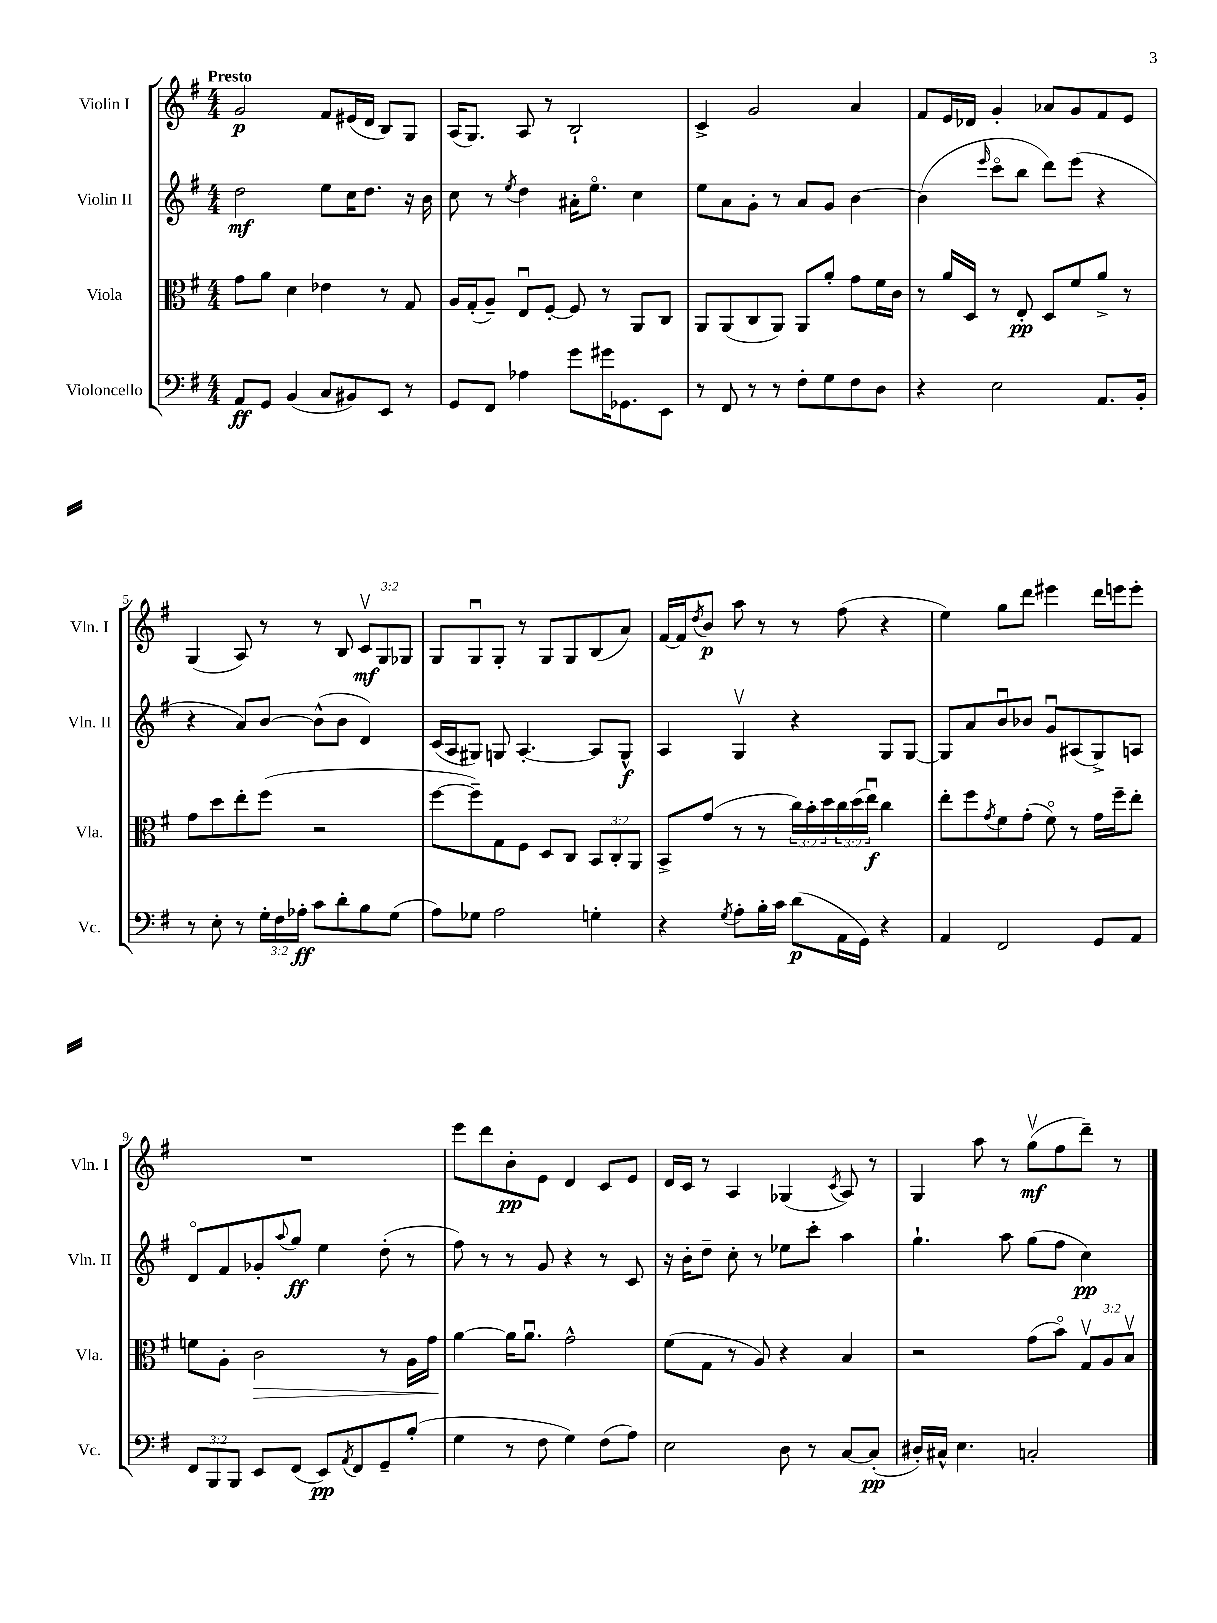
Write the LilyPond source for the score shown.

<<
\new StaffGroup <<
\new Staff = "s0" \with { instrumentName = "Violin I" shortInstrumentName = "Vln. I" } {
    \clef treble \key g \major \numericTimeSignature \time 4/4 \override Staff.TupletNumber.text = #tuplet-number::calc-fraction-text \tempo "Presto"
    g'2\p fis'8 eis'16( d'16 b8) g8 |
    a16( g8.) a8 r8 b2-! |
    c'4-> g'2 a'4 |
    fis'8 e'16 des'16 g'4-. aes'8 g'8 fis'8 e'8 |
    g4( a8) r8 r8 b8 \tuplet 3/2 { c'8\upbow\mf g8 ges8 } |
    g8 g8\downbow g8-. r8 g8 g8 b8( a'8) |
    fis'16~ fis'16 \acciaccatura { d''8 } b'8\p a''8 r8 r8 fis''8( r4 |
    e''4) g''8 d'''8 eis'''4 d'''16 e'''16 e'''8-. |
    R1 |
    e'''8 d'''8 b'8-.\pp e'8 d'4 c'8 e'8 |
    d'16 c'16 r8 a4 ges4( \acciaccatura { c'8 } a8) r8 |
    g4 a''8 r8 g''8\upbow\mf( fis''8 d'''8--) r8 \bar "|." |
}
\new Staff = "s1" \with { instrumentName = "Violin II" shortInstrumentName = "Vln. II" } {
    \clef treble \key g \major \numericTimeSignature \time 4/4
    d''2\mf e''8 c''16 d''8. r16 b'16 |
    c''8 r8 \acciaccatura { e''8 } d''4 ais'16-. e''8.\flageolet c''4 |
    e''8 a'8 g'8-. r8 a'8 g'8 b'4~ |
    b'4( \grace { e'''16 } c'''8\flageolet b''8 d'''8) e'''8( r4 |
    r4 a'8) b'8~ b'8-^( b'8 d'4) |
    c'16( a16 gis8) g8 a4.~-. a8 g8-^\f |
    a4 g4\upbow r4 g8 g8~ |
    g8 a'8 b'8\downbow bes'8 g'8\downbow ais8( g8->) a8 |
    d'8\flageolet fis'8 ges'8-. \appoggiatura { a''8 } g''8\ff e''4 d''8-.( r8 |
    fis''8) r8 r8 g'8 r4 r8 c'8 |
    r16 b'16-. d''8-- c''8-. r8 ees''8 c'''8-. a''4 |
    g''4.-! a''8 g''8( fis''8 c''4\pp) \bar "|." |
}
\new Staff = "s2" \with { instrumentName = "Viola" shortInstrumentName = "Vla." } {
    \clef alto \key g \major \numericTimeSignature \time 4/4 \override Staff.TupletNumber.text = #tuplet-number::calc-fraction-text
    g'8 a'8 d'4 ees'4 r8 g8 |
    a16 g16-.( a8--) e8\downbow fis8~-. fis8 r8 a,8 c8 |
    a,8 a,8( c8 a,8) a,8 a'8-. g'8 fis'16 c'16 |
    r8 a'16 d16 r8 e8-.\pp d8 fis'8 a'8-> r8 |
    g'8 d''8 e''8-. fis''8( r2 |
    fis''8~ fis''8--) g8 fis8 d8 c8 \tuplet 3/2 { b,8 c8-. a,8 } |
    b,8-> g'8( r8 r8 \tuplet 3/2 { c''16) b'16-. d''16 } \tuplet 3/2 { c''16 d''16( e''16\downbow\f) } c''4 |
    e''8-. fis''8 \acciaccatura { g'8 } fis'8 g'8-.( fis'8\flageolet) r8 g'16 fis''16-- e''8-. |
    f'8 a8-. c'2\> r8 a16 g'16 |
    a'4~\! a'16 a'8.\downbow g'2-^ |
    fis'8( g8 r8 a8) r4 b4 |
    r2 g'8( b'8\flageolet) \tuplet 3/2 { g8\upbow a8 b8\upbow } \bar "|." |
}
\new Staff = "s3" \with { instrumentName = "Violoncello" shortInstrumentName = "Vc." } {
    \clef bass \key g \major \numericTimeSignature \time 4/4 \override Staff.TupletNumber.text = #tuplet-number::calc-fraction-text
    a,8\ff g,8 b,4( c8 bis,8) e,8 r8 |
    g,8 fis,8 aes4 g'8 gis'16 ges,8. e,8 |
    r8 fis,8 r8 r8 fis8-. g8 fis8 d8 |
    r4 e2 a,8. b,16-. |
    r8 e8-. r8 \tuplet 3/2 { g16-. fis16 aes16-.\ff } c'8 d'8-. b8 g8( |
    a8) ges8 a2 g4-. |
    r4 \acciaccatura { g8 } a8-. b16-. c'16 d'8\p( a,16 g,16) r4 |
    a,4 fis,2 g,8 a,8 |
    \tuplet 3/2 { fis,8 b,,8 b,,8 } e,8 fis,8( e,8\pp) \acciaccatura { a,8 } fis,8 g,8-- b8-.( |
    g4 r8 fis8 g4) fis8( a8) |
    e2 d8 r8 c8~ c8-.\pp( |
    dis16-.) cis16-^ e4. c2-. \bar "|." |
}
>>
>>
